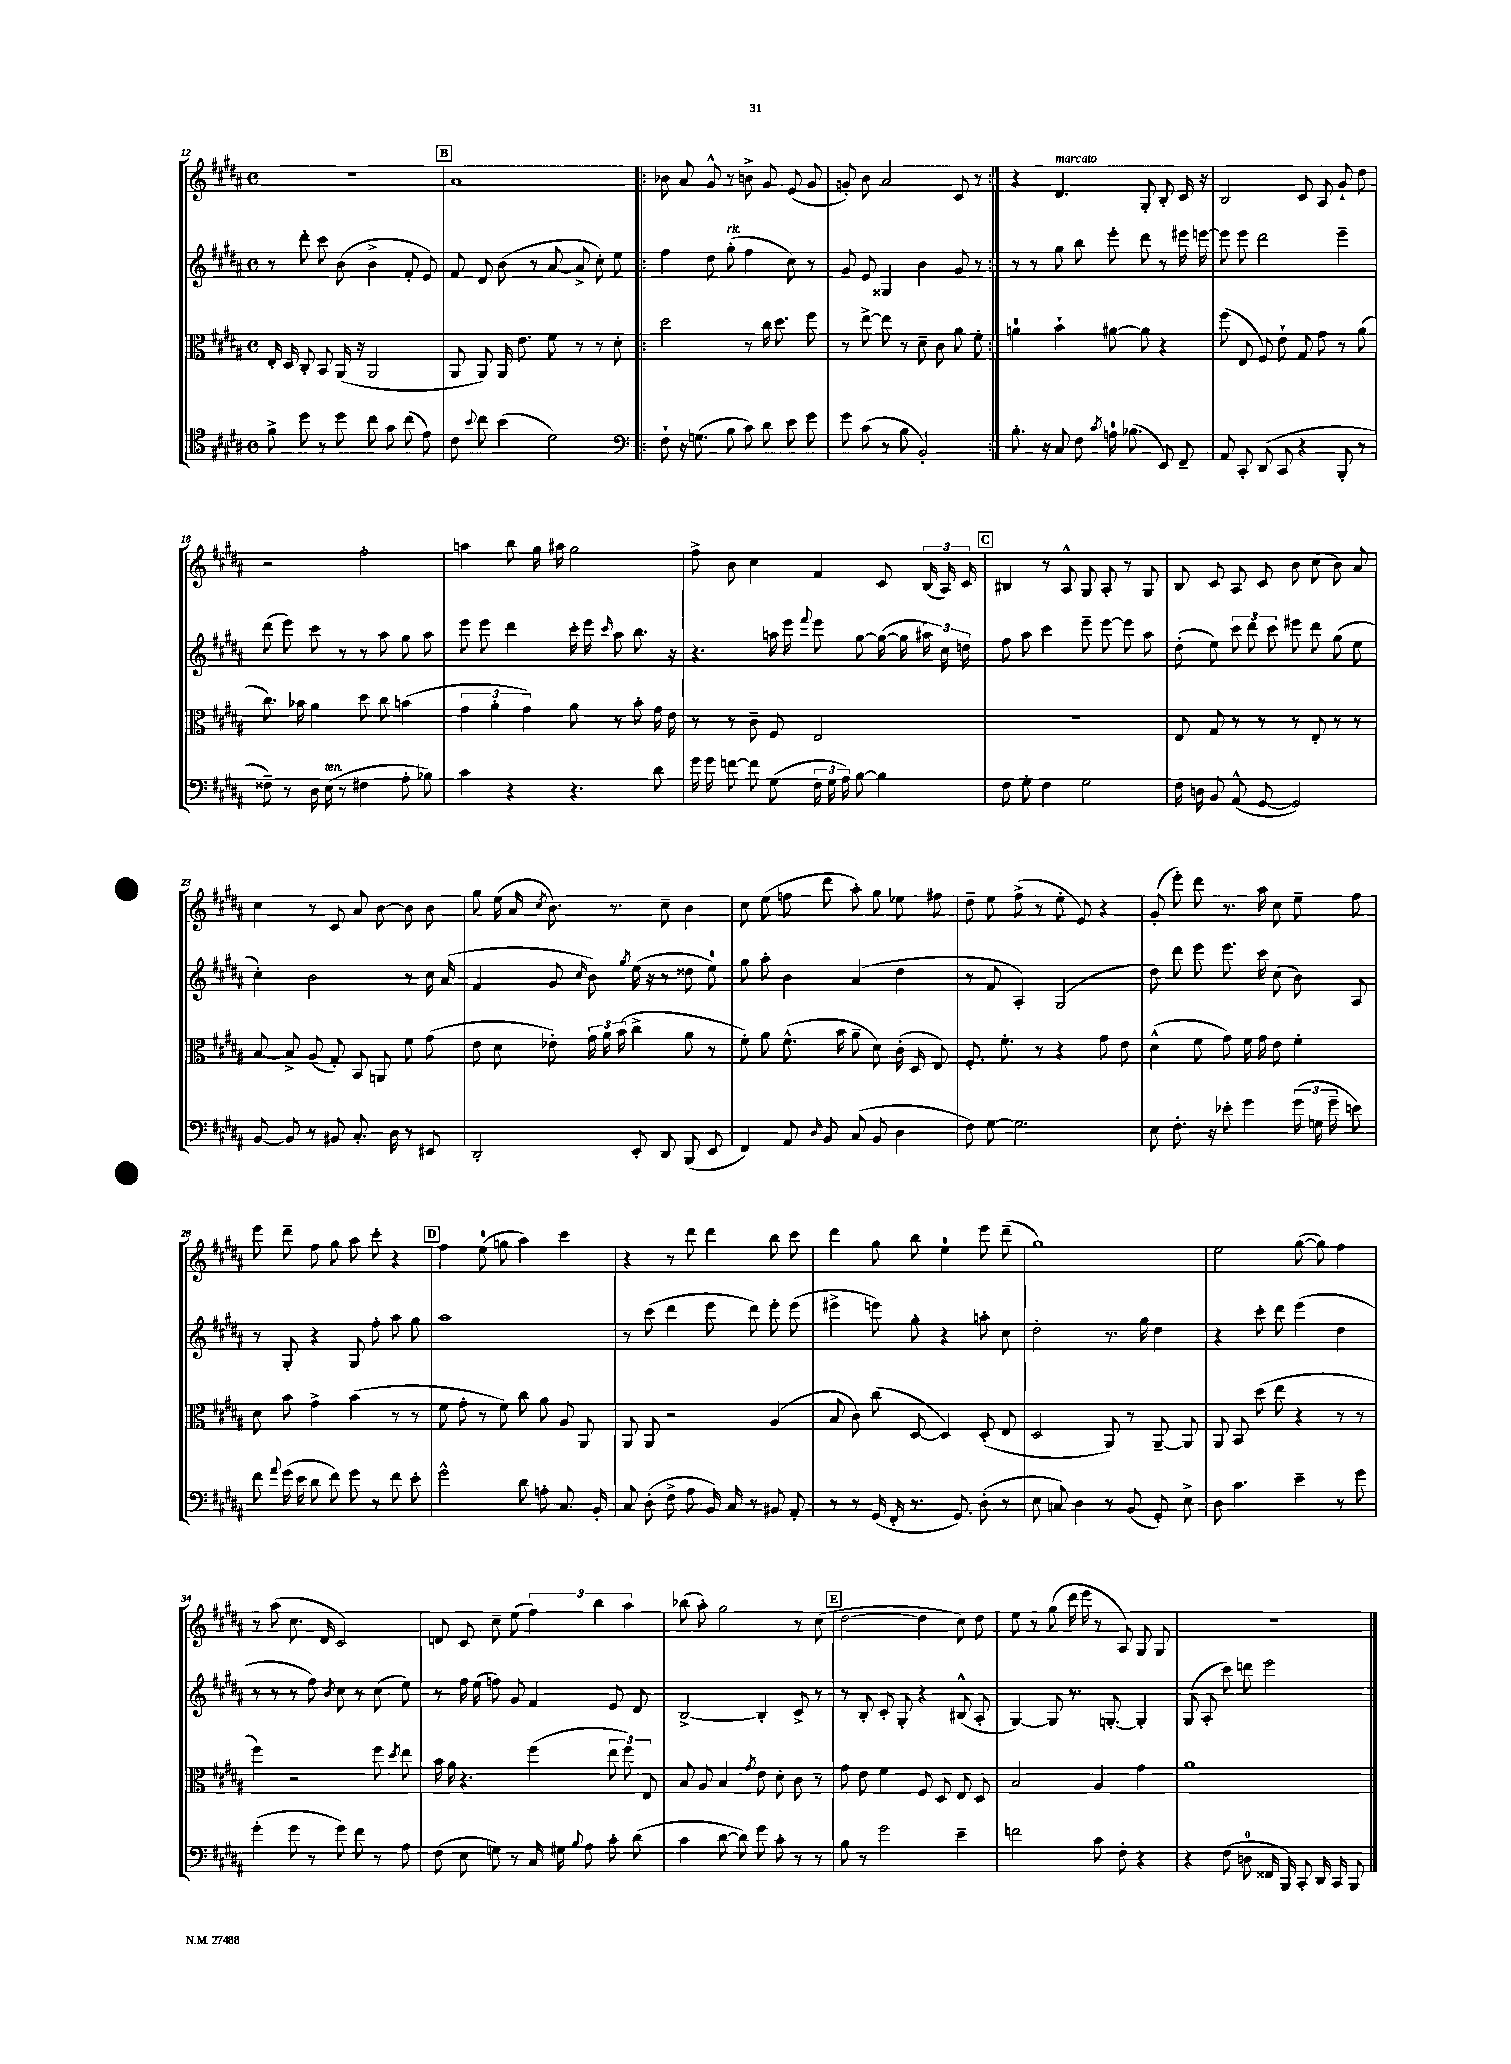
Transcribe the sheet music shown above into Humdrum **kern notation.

**kern	**kern	**kern	**kern
*staff4	*staff3	*staff2	*staff1
*clefC4	*clefC3	*clefG2	*clefG2
*k[f#c#g#d#a#]	*k[f#c#g#d#a#]	*k[f#c#g#d#a#]	*k[f#c#g#d#a#]
*M4/4	*M4/4	*M4/4	*M4/4
*met(c)	*met(c)	*met(c)	*met(c)
8f#^	16E'	8r	1r
.	16D#	.	.
8dd#	8C#'	8ddd#'	.
8r	8BB	8ccc#	.
8dd#	(16AA#	(8b	.
.	16r	.	.
8cc#	2AA#	4b^	.
8g#	.	.	.
(8cc#	.	8f#'	.
8e)	.	8e)	.
=	=	=	=
8c#	8AA#	8f#	1a#
8qqb	.	.	.
8cc#	8AA#)	8d#	.
(4b	16AA#	(8b	.
.	8.e	.	.
.	.	8r	.
2d#)	8f#	[8a#	.
.	8r	8a#^]	.
.	8r	8cc#')	.
.	8d#'	8ee	.
=!|:	=!|:	=!|:	=!|:
*clefF4	*	*	*
8F#`	2dd#	4ff#	8b-
16r	.	.	8a#
(8.G	.	.	.
.	.	8dd#	8g#^^
8B	.	(8gg#'	8r
8c#)	8r	4ff#	8b^
8d#	16cc#	.	8g#
.	8.dd#	.	.
8e	.	8cc#)	(8e
8g#	8ff#	8r	8g#
=	=	=	=
8g#	8r	8g#	8g')
(8c#	[8ee^	8e	8b
8r	8ee]	4G##	2a#
8B	8r	.	.
2BB')	8d#~	4b	.
.	8c#	.	.
.	8a#	8g#	8c#
.	8f#'	8r	8r
=:|!	=:|!	=:|!	=:|!
8.B'	4a	8r	4r
.	.	8r	.
16r	.	.	.
8C#	4b`	8gg#	4.d#
8F#	.	8bb	.
8qc#	.	.	.
16A	[8a#	8eee'	.
(8.B-	.	.	.
.	8a#]	8ddd#	8G#'
8EE)	4r	8r	8B'
8FF#~	.	16eee#	16c#
.	.	[16eee	16r
=	=	=	=
8AA#	(8ff#	8eee]	2B
8CC#'	8E	8eee	.
(8DD#	8F#)	2ddd#	.
8CC#	8e`	.	.
4r	8G#	.	8c#
.	8g#	.	8A#
8BBB'	8r	4eee~	8g#`
8r	(8a#	.	8dd#
=	=	=	=
8F##~)	8.cc#)	(8ddd#	2r
8r	.	8eee)	.
.	16b-	.	.
16D#	4a#	8ccc#	.
(16E	.	.	.
8r	.	8r	.
4F#	8dd#	8r	2ff#'
.	8cc#	8aa#	.
8A#'	(4b	8gg#	.
8B-)	.	8aa#	.
=	=	=	=
4c#	6g#	8eee	4aa
.	.	8eee	.
.	6a#'	.	.
4r	.	4ddd#	8bb
.	6g#)	.	.
.	.	.	16gg#
.	.	.	16aa#
4.r	8a#	16ccc#'	2gg#
.	.	16eee	.
.	.	16qqccc#	.
.	8r	8aa#	.
.	8b'	8.bb	.
8d#	16g#	.	.
.	16e	16r	.
=	=	=	=
16g#	8r	4.r	8ff#^
16g#	.	.	.
[8f	8r	.	8b
8f]	8c#~	.	4cc#
(8G#	8F#	16aa	.
.	.	16eee	.
.	.	8qqfff#	.
24F#	2E	8eee	4f#
24G#	.	.	.
24A#)	.	.	.
[8B	.	[8gg#	.
4B]	.	(16gg#_	8c#
.	.	16gg#]	.
.	.	24aa#)	(24B
.	.	24cc#	24A#)
.	.	24dd	24c#
=	=	=	=
8F#	1r	8ff#	4B#
8G#'	.	8aa#	.
4F#	.	4ccc#	8r
.	.	.	8A#^^
2G#	.	8eee~	8G#
.	.	[8eee	8A#'
.	.	8eee]	8r
.	.	8aa#	8G#
=	=	=	=
16F#	8E	(8dd#'	8B
16D	.	.	.
8BB	8G#	8ee)	8c#
(8AA#^^	8r	12ccc#	8A#
.	.	12ddd#	.
[8GG#	8r	.	8c#
.	.	12ccc#	.
2GG#])	8r	8eee#	8b
.	8E'	8ddd#	(8cc#
.	8r	(8gg#	8b)
.	8r	8ee	8a#
=	=	=	=
[8BB	[8B	4cc#')	4cc#
8BB]	8B^]	.	.
8r	(8A#	2b	8r
8BB#	8G#')	.	8c#
8.C#'	8BB	.	8a#
.	8AA	.	[8b
16D#	.	.	.
8r	8f#	8r	8b]
8EE#	(8g#	16cc#	8b
.	.	(16a#	.
=	=	=	=
2DD#'	8e	4f#	8gg#
.	8d#	.	(16ee
.	.	.	16a#
.	.	.	8qcc#
.	8e-')	8g#	8.b)
.	.	16qqcc#	.
.	24g#	8b)	.
.	24a#	.	.
.	.	.	8.r
.	(24b	.	.
.	.	8qgg#	.
8EE'	4cc#^	(16ee	.
.	.	16r	.
8DD#	.	8r	8cc#~
(8BBB	8a#	8dd##	4b
8EE	8r	8ee)	.
=	=	=	=
4FF#)	8f#')	8gg#	8cc#
.	8a#	8aa#'	(8ee
8AA#	(8.f#^^	4b	8ff
16qqD#	.	.	.
8BB	.	.	8ddd#
.	16b	.	.
(8C#	8a#~	(4a#	8aa#')
8BB	8d#)	.	8gg#
4D#	(16c#'	4dd#	8ee-
.	16D#	.	.
.	8E)	.	8ff#
=	=	=	=
8F#)	8.F#'	8r	8dd#~
[8G#	.	8f#	8ee
.	8.f#'	.	.
2.G#]	.	4A#')	(8ff#^
.	8r	.	8r
.	4r	(2G#	8ee'
.	.	.	8e)
.	8g#	.	4r
.	8e	.	.
=	=	=	=
8E	(4d#^^	8dd#)	(8g#'
8.F#'	.	8ddd#	8eee')
.	8f#	8eee	8ddd#
16r	.	.	.
8e-'	8g#)	8.eee	8.r
4g#	16f#	.	.
.	16g#	16ccc#	16aa#
.	8e	(8cc#	8cc#
(24g#	4f#'	8b)	8ee~
24G	.	.	.
24g#~	.	.	.
8e)	.	8A#	8ff#
=	=	=	=
8f#	8d#	8r	8eee
8qqa#	.	.	.
(16g#	8b	8G#'	8ddd#~
16e	.	.	.
8d#	4g#^	4r	8ff#
8f#)	.	.	8gg#
8g#	(4b	8G#	8aa#
8r	.	8ff#'	8ccc#'
8f#	8r	8aa#	4r
8e'	8r	8gg#	.
=	=	=	=
2g#^^	8f#	1aa#	4ff#
.	8g#'	.	.
.	8r	.	(8ee
.	8f#)	.	8gg
8d#	8cc#	.	4aa#)
8A'	8a#	.	.
8.C#	8A#	.	4ccc#
.	8AA#	.	.
16BB'	.	.	.
=	=	=	=
8C#	8AA#	8r	4r
(8D#'	8AA#	(8ccc#	.
8F#^	2r	4ddd#	8r
8A#	.	.	8ddd#
16BB)	.	8eee	4ddd#
16C#	.	.	.
8r	.	8ddd#)	.
8BB#	(4A#	8eee'	8bb
8AA#'	.	(8eee	8ccc#
=	=	=	=
8r	8B	4eee#^	4ddd#
8r	8c#)	.	.
(16GG#	(8cc#	8eee)	8gg#
16FF#'	.	.	.
8.r	[8D#	8gg#'	8bb
.	4D#])	4r	4ee
8.GG#)	.	.	.
(8D#'	(8D#'	8aa'	8eee
8r	8E	8cc#	(8ddd#~
=	=	=	=
8E	2D#	2dd#'	1gg#)
8C)	.	.	.
4D#	.	.	.
8r	8AA#)	8.r	.
(8BB	8r	.	.
.	.	16gg#	.
8GG#')	[8AA#~	4dd#	.
8E^	8AA#]	.	.
=	=	=	=
8D#	8AA#	4r	2ee
4.c#	8BB	.	.
.	(8dd#	8ccc#'	.
.	8ee	8ddd#	.
4e~	4r	(4eee	([8gg#
.	.	.	8gg#])
8r	8r	4dd#	4ff#
8g#	8r	.	.
=	=	=	=
(4g#'	4ff#)	8r	8r
.	.	8r	(8aa#
8g#	2r	8r	8.cc#
8r	.	8ff#)	.
.	.	.	16d#
.	.	8qb	.
8g#)	.	8cc#	2c#)
8f#	.	8r	.
8r	8ff#	(8cc#	.
.	8qdd#	.	.
8A#	8ee	8ee)	.
=	=	=	=
(8F#	16b	8r	8d
.	16a#	.	.
8E	4.r	16ff#	8c#
.	.	(16ee	.
8G)	.	8ff)	8cc#~
8r	.	8g#	(8ee
16C#	(4ff#	4f#	6ff#)
16G#	.	.	.
8qqB	.	.	.
8A#	.	.	.
.	.	.	6bb
8c#'	12ee	8e	.
.	12ff#)	.	6aa#
(8d#	.	8d#	.
.	12E	.	.
=	=	=	=
4c#	8B	[2B^	(8bb-
.	8A#	.	8aa#')
[8d#	4B	.	2gg#
8d#])	.	.	.
.	8qg#	.	.
8g#	8e	4B']	.
8c#'	8d#'	.	.
8r	8c#	8c#^	8r
8r	8r	8r	(8cc#
=	=	=	=
8B	8g#	8r	[2dd#
8r	8e	8B'	.
2g#	4f#	8c#'	.
.	.	8G#'	.
.	8F#	4r	4dd#]
.	8D#	.	.
4e~	8E	(8B#^^	8cc#)
.	8D#	8A#'	8dd#
=	=	=	=
2f	2B	[4G#)	8ee
.	.	.	8r
.	.	8G#]	(8gg#
.	.	8.r	16ddd#
.	.	.	16eee
8c#	4A#	.	8r
.	.	[8.G'	.
8F#'	.	.	8A#)
4r	4g#	4G']	8G#
.	.	.	8G#
=	=	=	=
4r	1a#	(8G#	1r
.	.	8A#'	.
(8F#	.	8ccc#)	.
8D	.	8ddd	.
16FF##	.	2eee	.
16BBB)	.	.	.
8CC#'	.	.	.
16DD#	.	.	.
16CC#	.	.	.
8BBB	.	.	.
==	==	==	==
*-	*-	*-	*-
